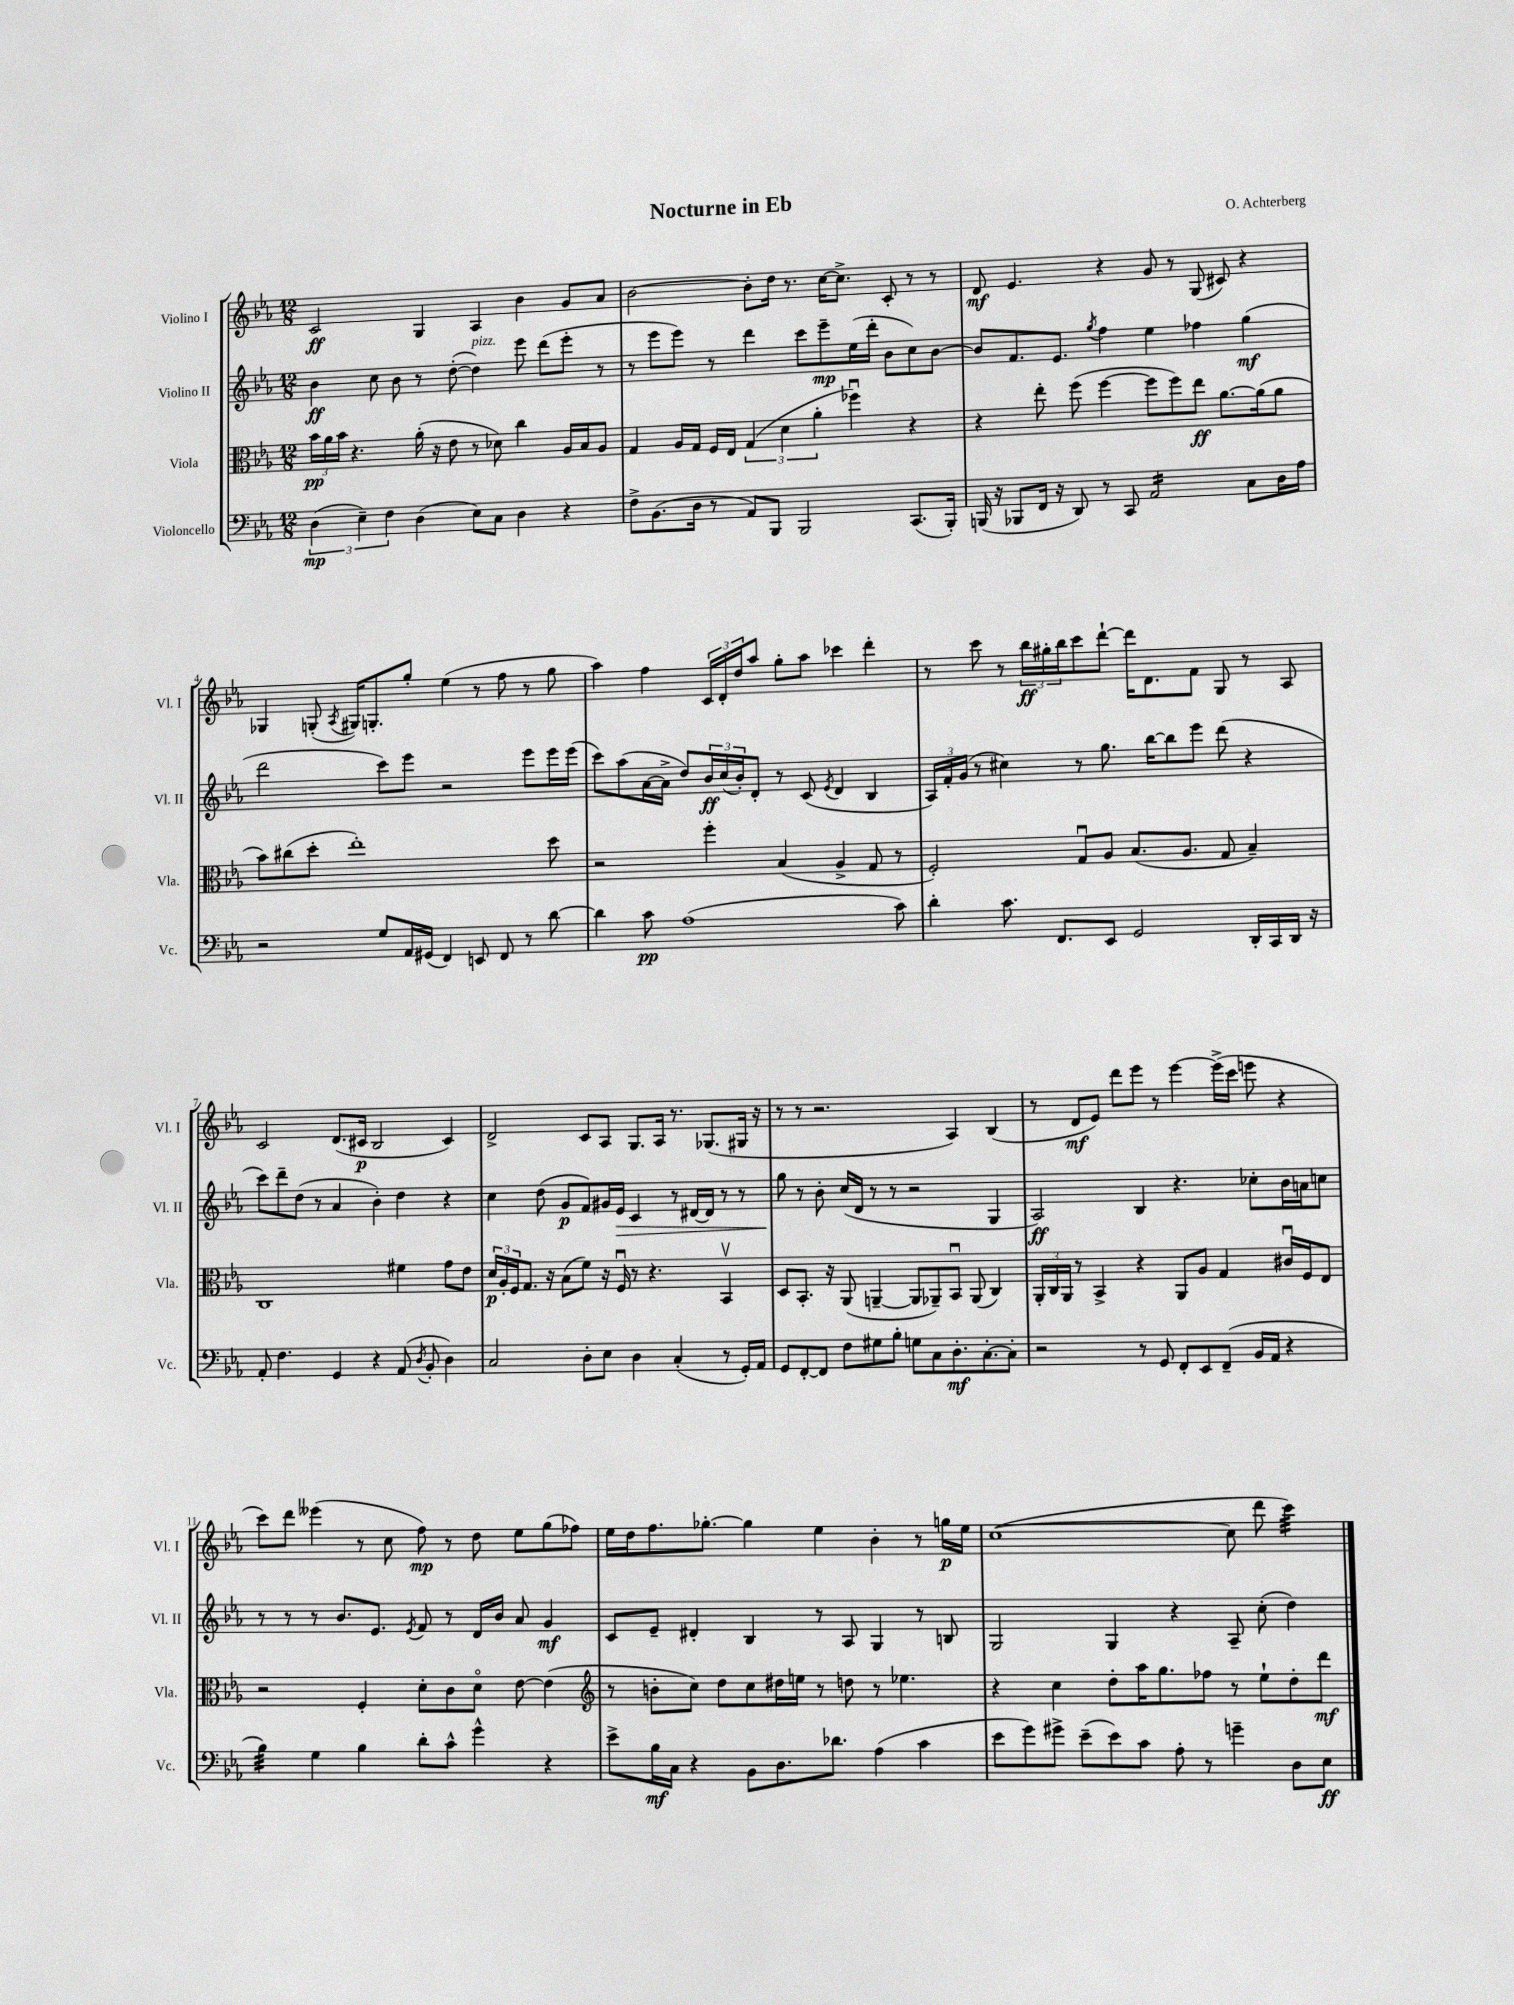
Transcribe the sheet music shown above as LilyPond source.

\header { title = "Nocturne in Eb" composer = "O. Achterberg" }
<<
\new StaffGroup <<
\new Staff = "s0" \with { instrumentName = "Violino I" shortInstrumentName = "Vl. I" } {
    \clef treble \key ees \major \numericTimeSignature \time 12/8
    c'2\ff g4 aes4 bes'4 g'8 aes'8 |
    bes'2~ bes'8-. d''16 r8. c''16~ c''8.-> c'8-. r8 r8 |
    d'8\mf ees'4. r4 g'8 r8 g8( cis'8) r4 |
    ges4 g8-.( \acciaccatura { aes8 } gis16) g8.-. g''8-. ees''4( r8 f''8 r8 g''8 |
    aes''4) f''4 \tuplet 3/2 { c'16 d'16-. d''16 } aes''8 g''8-. aes''8 ces'''4 d'''4-. |
    r8 c'''8 r8 \tuplet 3/2 { bes''16\ff gis''16-. bes''16 } c'''8 d'''8~-! d'''16 d'8. f'8 g8 r8 aes8 |
    c'2 d'8.( cis'16\p bes2 cis'4) |
    d'2-> c'8 aes8 g8. aes16 r8. ges8.( gis16 r16 |
    r8 r8 r2. aes4) bes4( |
    r8 d'8\mf ees'8) d'''8 ees'''8 r8 ees'''4~ ees'''16->( c'''16 e'''8 r4 |
    c'''8) d'''8 eeses'''4( r8 c''8 f''8\mp) r8 d''8 ees''8 g''8( fes''8) |
    ees''16 d''16 f''8. ges''8.~-. ges''4 ees''4 bes'4-. r8 g''16\p ees''16 |
    c''1~( c''8 d'''8 c'''4:32) \bar "|." |
}
\new Staff = "s1" \with { instrumentName = "Violino II" shortInstrumentName = "Vl. II" } {
    \clef treble \key ees \major \numericTimeSignature \time 12/8
    bes'4\ff c''8 bes'8 r8 d''8~-.( d''4^\markup { \italic "pizz." }) ees'''8 d'''8( ees'''8-. r8 |
    r8 ees'''8 ees'''8) r8 d'''4 c'''8 ees'''8--\mp ees''16( d'''16-. bes'8 c''8) bes'8~ |
    bes'8 f'8. ees'8. \acciaccatura { g''8 } f''4 ees''4 fes''4 g''4\mf( |
    d'''2 c'''8) ees'''8 r2 ees'''8 ees'''16 ees'''16( |
    c'''8) aes''8( aes'16~ aes'16-> d''8) \tuplet 3/2 { bes'16\ff c''16( bes'16-.) } d'8-. r8 c'8( \acciaccatura { ees'8 } d'4 bes4 |
    \tuplet 3/2 { aes16) f'16-. g'16( } r8 cis''4) r8 g''8. bes''16~ bes''8 ees'''8 d'''8( r4 |
    c'''8) d'''8-- d''8( r8 aes'4 bes'4-.) d''4 r4 |
    c''4 d''8( g'8\p f'8) gis'16 ees'16\> c'4 r8 dis'16~ dis'16 r8 r8 |
    g''8\! r8 bes'8-. c''16( d'16 r8 r8 r2 g4 |
    aes2\ff) bes4 r4. ces''8-. bes'16 a'16 c''8 |
    r8 r8 r8 bes'8. ees'8. \acciaccatura { ees'8 } f'8 r8 d'16 bes'16 aes'8 g'4\mf |
    c'8 ees'8-- dis'4-. bes4 r8 aes8 g4 r8 b8 |
    g2 g4 r4 aes8-- c''8-.( d''4) \bar "|." |
}
\new Staff = "s2" \with { instrumentName = "Viola" shortInstrumentName = "Vla." } {
    \clef alto \key ees \major \numericTimeSignature \time 12/8
    \tuplet 3/2 { bes'16\pp aes'16 bes'16 } r4. aes'16-.( r16 ees'8 r8 des'8) c''4 aes16 bes16 aes8 |
    g4 aes16 g16 f16 ees16 \tuplet 3/2 { g4( d'4 aes'4-. } fes''4\downbow) r4 |
    r4 ees''8-. f''8( f''4~ f''8 f''8) ees''8\ff aes'8.~ aes'16( aes'8 |
    bes'8) cis''8( d''8-. ees''1-.) d''8 |
    r2 f''4-. bes4( aes4-> g8 r8 |
    f2-.) g8\downbow aes8 bes8.( aes8. g8 bes4--) |
    c1 fis'4 g'8 ees'8 |
    \tuplet 3/2 { d'16\p aes16-. f16 } g8. r16 bes8( f'8) r16 f16\downbow r8 r4. bes,4\upbow |
    d8 bes,8.-. r16 aes,8( a,4~-- a,8 aes,8--) bes,8\downbow aes,8( c4) |
    \tuplet 3/2 { aes,16-. c16 aes,16 } r8 bes,4-> r4 aes,8 aes8 g4 cis'16\downbow f16 ees8 |
    r2 f4-. d'8-. c'8 d'8\flageolet ees'8~ ees'4( |
    \clef treble r8 b'8-. c''8) d''8 c''8 dis''16 e''16 r8 d''8 r8 ees''4. |
    r4 c''4 d''8-. aes''16 g''8. fes''8 r8 ees''8-! d''8-. d'''8\mf \bar "|." |
}
\new Staff = "s3" \with { instrumentName = "Violoncello" shortInstrumentName = "Vc." } {
    \clef bass \key ees \major \numericTimeSignature \time 12/8
    \tuplet 3/2 { d4\mp( ees4--) f4 } d4( ees8) c8 d4 r4 |
    f8-> bes,8.( d16 r8 aes,8) bes,,8 bes,,2 c,8.( bes,,16-.) |
    b,,16( r16 bes,,8 f,16 r16 d,8) r8 c,8 aes,2:16 c8 d16 aes16 |
    r2 g8 aes,16 gis,16( f,4) e,8 f,8 r8 d'8~ |
    d'4 c'8\pp aes1( c'8) |
    d'4-. c'8. f,8. ees,8 g,2 d,16-. c,16 d,16 r16 |
    aes,8-. f4. g,4 r4 aes,8( \acciaccatura { d8 } bes,8-. d4) |
    c2 d8-. ees8 d4 c4-.( r8 g,16-.) aes,16 |
    g,8 f,8~-. f,8 f8 gis8 bes8-. g8 c8 d8.-.\mf c8.~-. c8-. |
    r2 r8 g,8 f,8-. ees,8 f,8--( bes,16 aes,16 r4 |
    bes4:32) g4 bes4 d'8-. c'8-^ g'4-^ r4 |
    ees'8-> bes16\mf c16 r4 bes,8 d8. des'8. aes4( c'4 |
    ees'8 g'8) gis'8-> ees'8--( ees'8) c'8 aes8-. r8 g'4-- d8 ees8\ff \bar "|." |
}
>>
>>
